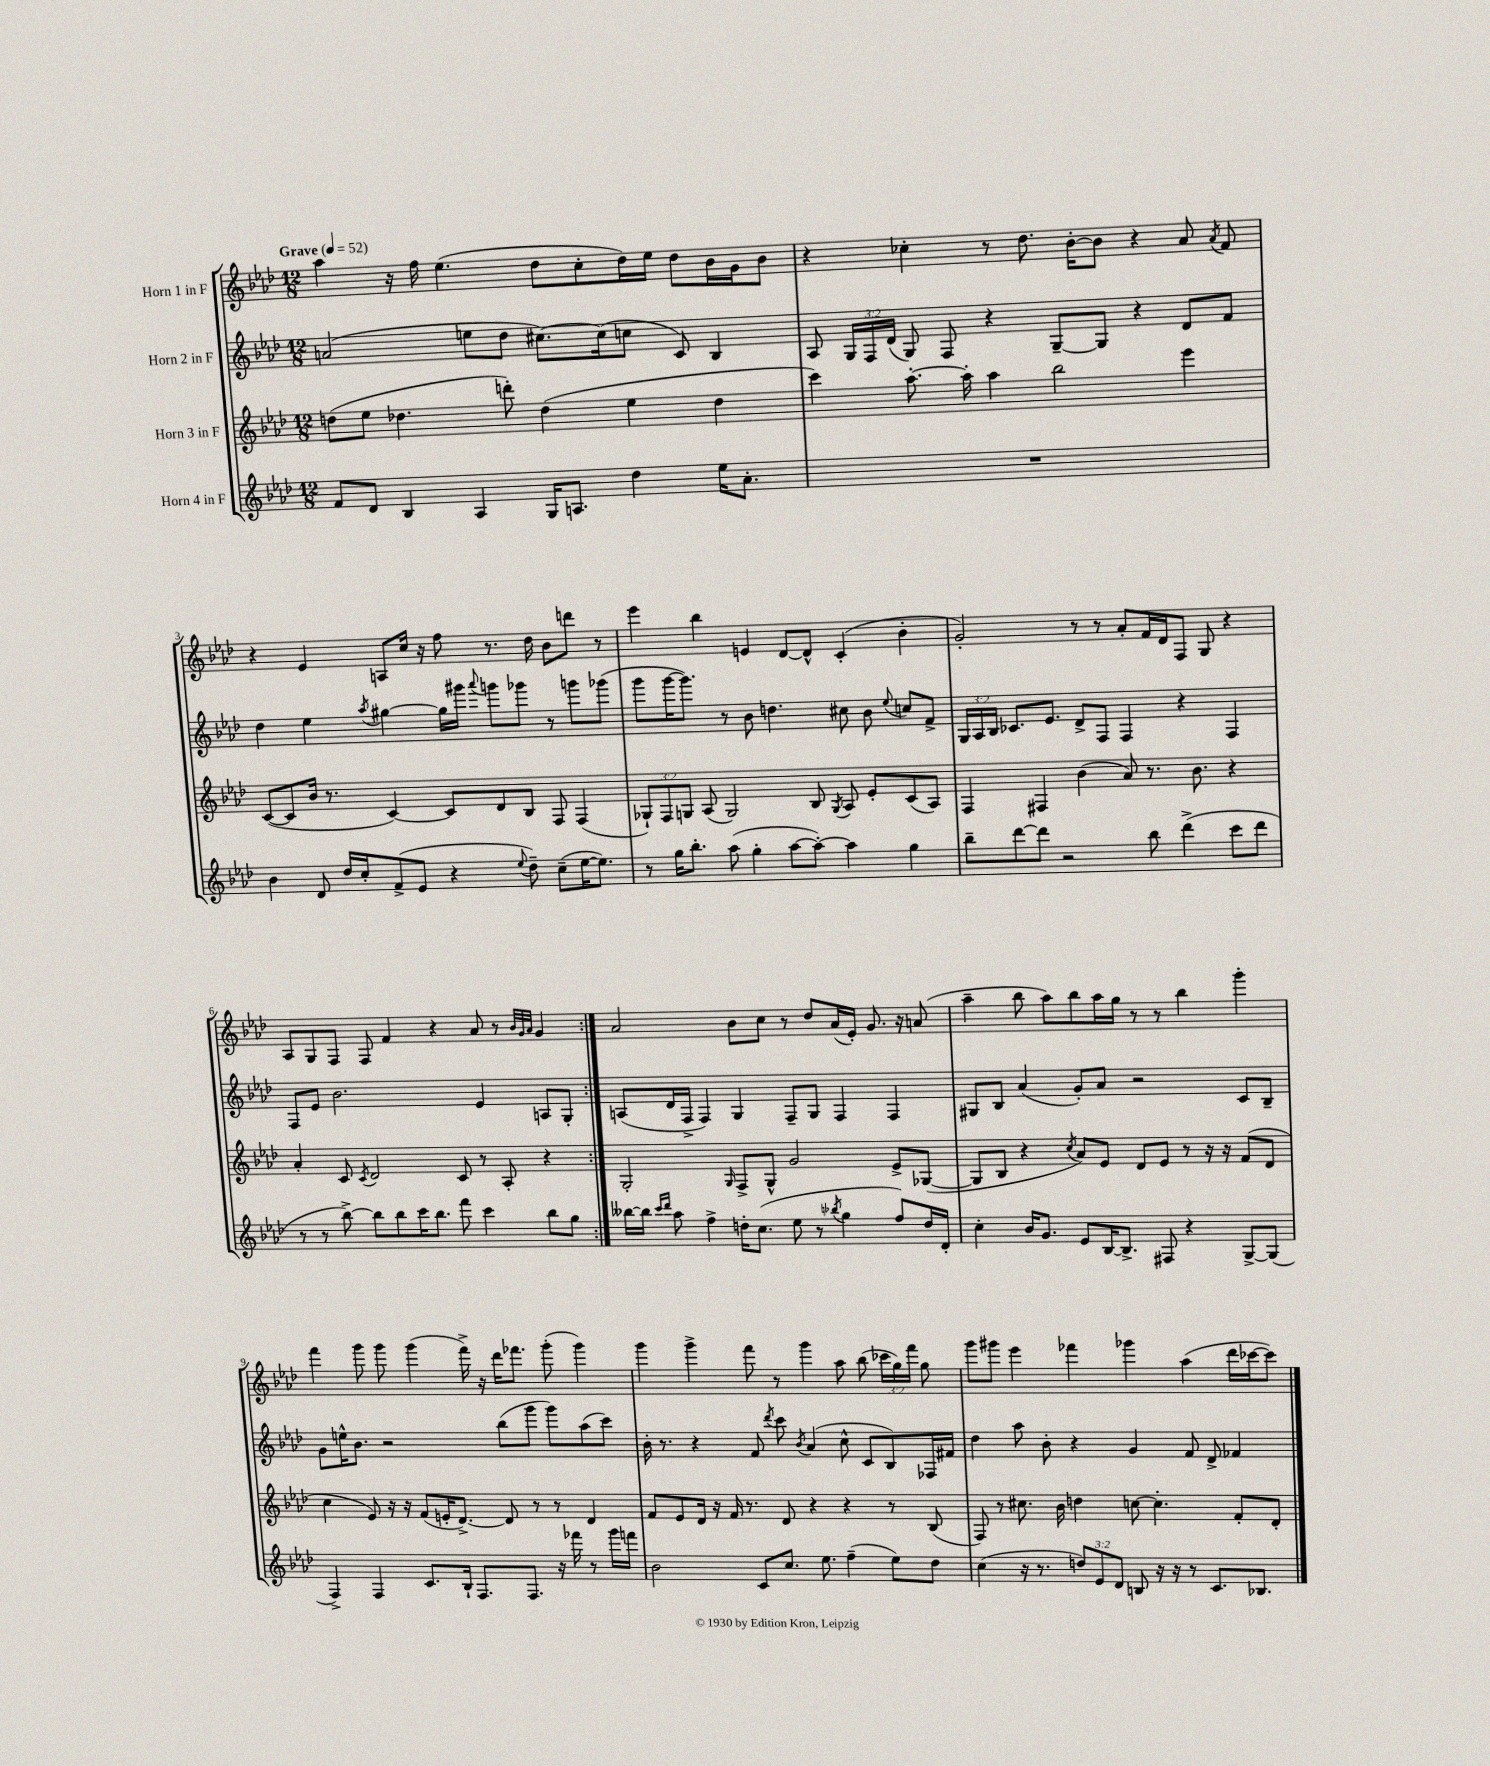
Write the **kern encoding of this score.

**kern	**kern	**kern	**kern
*staff4	*staff3	*staff2	*staff1
*clefG2	*clefG2	*clefG2	*clefG2
*k[b-e-a-d-]	*k[b-e-a-d-]	*k[b-e-a-d-]	*k[b-e-a-d-]
*M12/8	*M12/8	*M12/8	*M12/8
*MM52	*MM52	*MM52	*MM52
8f	(8dd	(2a	4aa-
8d-	8ee-	.	.
4B-	4.dd-	.	16r
.	.	.	16ff
.	.	.	(4.ee-
4A-	.	8ee	.
.	8ddd')	8dd-	.
16G	(4dd-	[8.cc#)	8dd-
8.A	.	.	.
.	.	.	8cc'
.	.	(16cc#]	.
4dd-	4ee-	8cc	16dd-)
.	.	.	16ee-
.	.	8c)	8dd-
16ee-	4dd-	4B-	16b-
8.a-'	.	.	16g
.	.	.	8b-
=	=	=	=
1.r	4ccc)	8A-	4r
.	.	24G	.
.	.	24F	.
.	.	(24d-	.
.	[8.aa-'	8G)	4cc-'
.	.	8F	.
.	16aa-']	.	.
.	4aa-	4r	8r
.	.	.	8.dd-
.	2bb-	[8G~	.
.	.	.	[16b-'
.	.	8G]	8b-]
.	.	4r	4r
.	4eee-	8d-	8a-
.	.	.	8qa-
.	.	8f	8f
=	=	=	=
4b-	([8c	4dd-	4r
.	8c]	.	.
8d-	16b-	4ee-	4e-
.	8.r	.	.
16dd-	.	.	.
16cc'	.	.	.
.	.	8qaa-	.
(8f^	[4c)	[4gg#	8A
8e-	.	.	16cc
.	.	.	16r
4r	8c]	16gg#]	8ff
.	.	16ggg#	.
.	.	8qqaaa-	.
.	8d-	8ggg	8.r
8qqee-	.	.	.
8dd-~)	8B-	8ggg-	.
.	.	.	16dd-
(8cc~	8F	8r	8b-
[16ee-	(4F	8ggg	8ddd
8.ee-])	.	.	.
.	.	(8ggg-	8r
=	=	=	=
8r	12G-`)	8ggg	4eee-
.	12F	.	.
16gg	.	[16ggg	.
.	12G	.	.
8.bb-'	.	8.ggg])	.
.	(8A-	.	4bb-
(8aa-	2G)	8r	.
4gg'	.	8b-	4e
.	.	4.dd	.
[8aa-	.	.	[8d-
8aa-'_)	8B-	.	8d-^^]
.	8qG	.	.
4aa-]	8A-	8cc#	(4c'
.	8e-'	8b-	.
.	.	8qqee-	.
4gg	(8c	8cc	4b-'
.	8A-)	8f^	.
=	=	=	=
8bb-~	4F	24G	2g')
.	.	24A-	.
.	.	24B-	.
[8ddd-	.	8.c-	.
8ddd-]	4F#	.	.
.	.	8.e-	.
2r	.	.	.
.	(4b-	8d-^	8r
.	.	8F	8r
.	8a-)	4F	8a-'
8bb-	8.r	.	16f
.	.	.	16d-
(4ddd-^	.	4r	8F
.	8.b-	.	.
.	.	.	8G
8ccc	4r	4F	4r
8ddd-	.	.	.
=	=	=	=
8r	4a-'	8F	8A-
8r	.	8e-	8G
[8bb-^)	8c	2.b-	8F
.	8qc	.	.
8bb-]	2d-	.	8F
8bb-	.	.	4f
16ccc	.	.	.
8.bb-	.	.	.
.	.	.	4r
8fff	8c	.	.
4ccc	8r	4e-	8a-
.	8A-'	.	8r
.	.	.	32qqb-
.	.	.	32qqg
.	.	.	32qqa-
8bb-	4r	8A	4g
8gg	.	8G'	.
=:|!	=:|!	=:|!	=:|!
[16bb--	2G'	(8A	2a-
16bb--]	.	.	.
16qqccc	.	.	.
16qqddd-	.	.	.
8aa-	.	16d-	.
.	.	16F^	.
4ff^	.	4F)	.
.	16qqG	.	.
16dd'	8F^	4G	8b-
(8.cc	.	.	.
.	8G^^	.	8cc
8ee-	2g	8F~	8r
8r	.	8G	8dd-
8qbb-	.	.	.
4gg	.	4F	(16a-
.	.	.	16e-')
.	.	.	8.g
8ff)	8e-^	4F	.
.	.	.	16r
16dd	([8G-	.	(8a
16d-'	.	.	.
=	=	=	=
4cc'	8G-]	8G#	4aa-~
.	8B-	8B-	.
16b-	4r	(4a-	8bb-
8.g	.	.	.
.	.	.	8aa-)
.	8qcc	.	.
8e-	8a-)	8g')	8bb-
[16B-	8e-	8a-	16aa-
8.B-^]	.	.	16gg
.	8d-	2r	8r
8F#	8e-	.	8r
4r	8r	.	4bb-
.	16r	.	.
.	16r	.	.
[8G^	(8f	8c	4ggg'
(8G]	8d-	8B-~	.
=	=	=	=
4F^)	4cc	8g	4fff
.	.	16ee^^	.
.	.	8.b-	.
4F	8e-)	.	8ggg
.	16r	2r	8ggg
.	16r	.	.
8.c	(8f	.	(4ggg
.	16e'	.	.
16B-`	[8.d-^)	.	.
8.F	.	.	16fff^)
.	.	.	16r
.	8d-]	(8bb-	16ddd-
8.F	.	.	8.fff-
.	8r	8ggg	.
16r	8r	8ggg)	(8ggg'
16fff-	.	.	.
8r	4d-	(8aa-	4ggg)
16ggg	.	8ccc)	.
16fff	.	.	.
=	=	=	=
2b-	8f	16b-'	4ggg
.	.	8.r	.
.	8e-	.	.
.	16d-	4r	4ggg^
.	16r	.	.
.	16f	.	.
.	8.r	.	.
8c	.	8f	8fff
.	.	8qddd-	.
8.cc	8d-	8ccc	8r
.	.	8qb-	.
.	4r	(4a-	4ggg
8.ee-	.	.	.
(4ff~	4r	8cc^^	8aa-
.	.	8c	(8bb-
8ee-)	8r	8B-)	24ccc-
.	.	.	24gg)
.	.	.	24fff
8dd-	(8B-	16F-	8gg
.	.	16f#	.
=	=	=	=
(4cc	8F)	4dd-	8ggg
.	8r	.	8ggg#
16r	8.cc#	8aa-	4eee-
8.r	.	.	.
.	.	8b-'	.
.	16b-	.	.
12dd)	4dd	4r	4fff-
12e-	.	.	.
12d-	.	.	.
8B	[8cc	4g	4ggg-
16r	4.cc']	.	.
16r	.	.	.
8r	.	8f	(4aa-
8.c	.	8d-^	.
.	8f'	4f-	16ddd-
8.B-	.	.	[16ccc-
.	8d-'	.	8ccc-])
==	==	==	==
*-	*-	*-	*-
